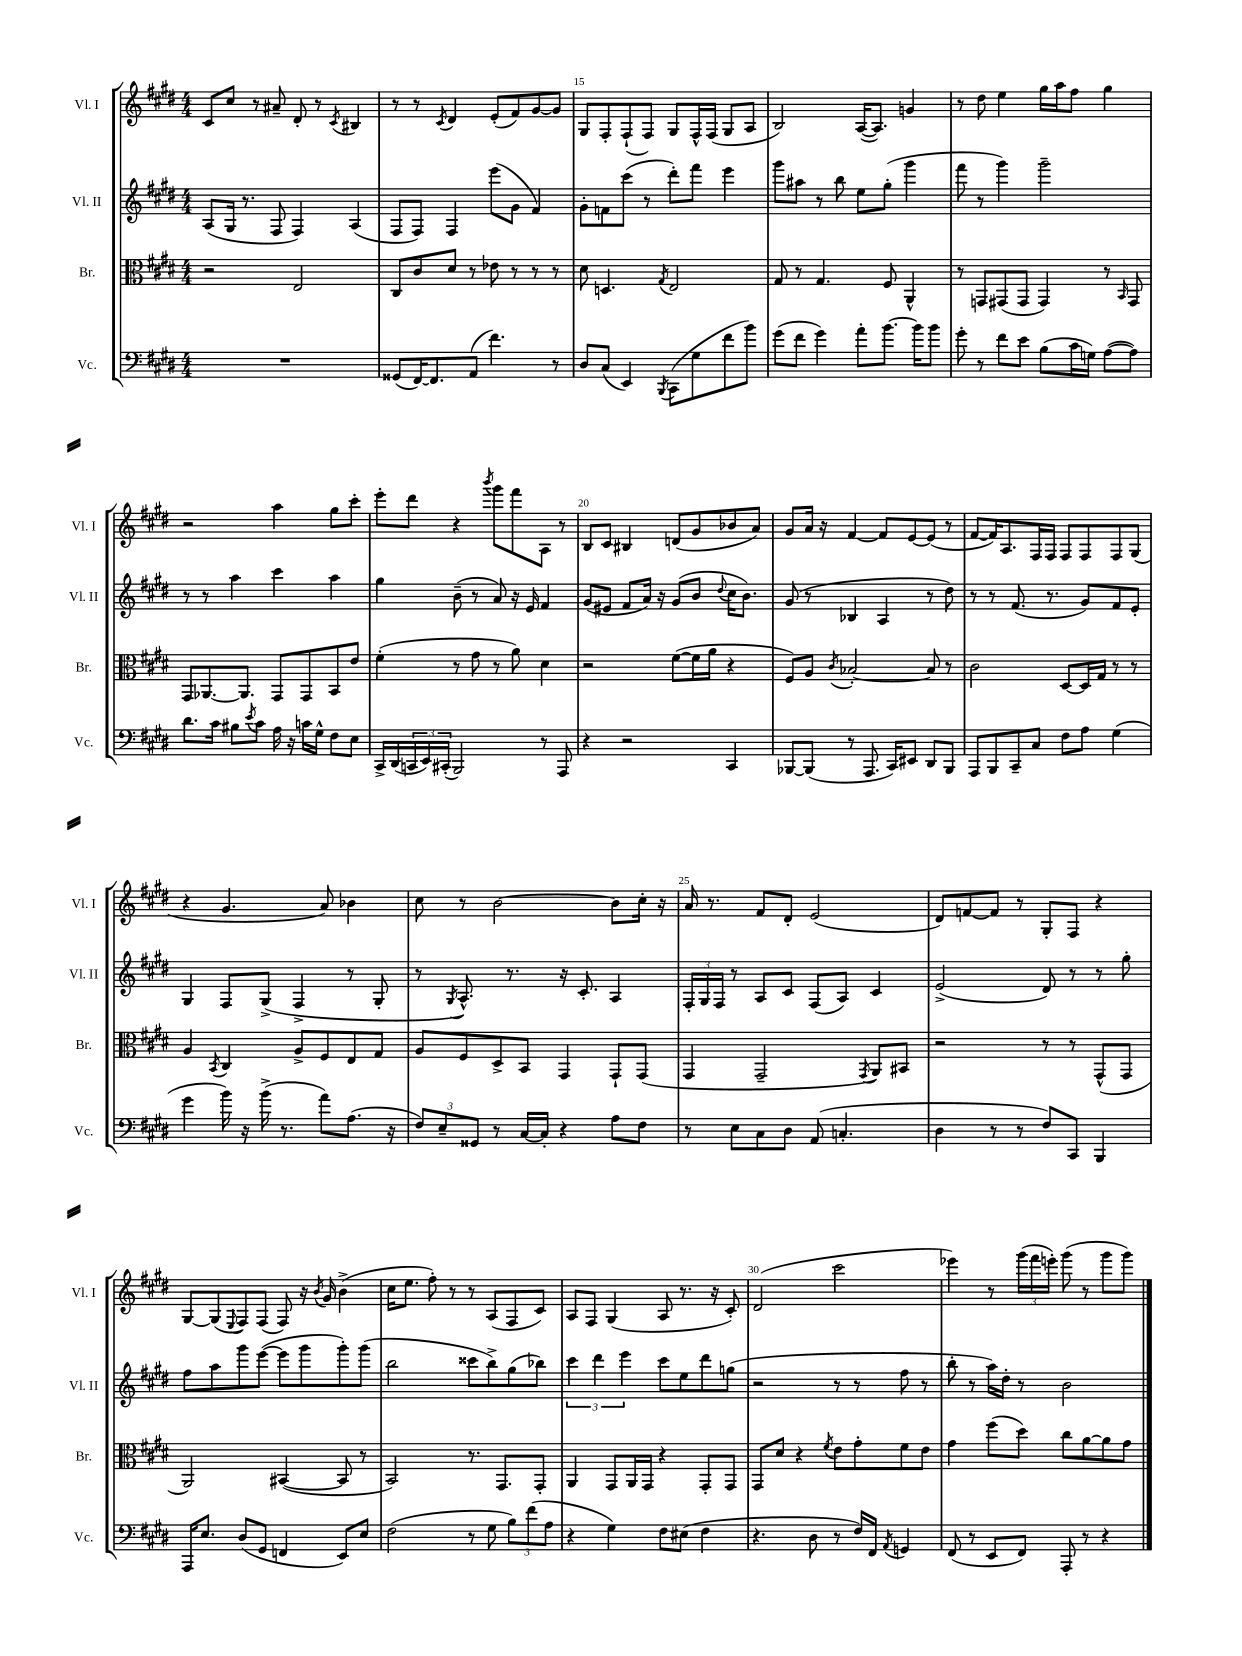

**kern	**kern	**kern	**kern
*staff4	*staff3	*staff2	*staff1
*clefF4	*clefC3	*clefG2	*clefG2
*k[f#c#g#d#]	*k[f#c#g#d#]	*k[f#c#g#d#]	*k[f#c#g#d#]
*M4/4	*M4/4	*M4/4	*M4/4
1r	2r	(8A	8c#
.	.	16G#	8cc#
.	.	8.r	.
.	.	.	8r
.	.	8F#	8a#~
.	2E	4F#)	8d#'
.	.	.	8r
.	.	.	8qc#
.	.	(4A	4B#
=	=	=	=
(8GG##	8C#	8F#	8r
[16FF#)	8c#	8F#)	8r
8.FF#]	.	.	.
.	.	.	8qc#
.	8d#	4F#	4d#
(8AA	8r	.	.
4.f#)	8e-	(8eee	(8e'
.	8r	8g#	8f#)
.	8r	4f#)	[8g#
8r	8r	.	8g#]
=	=	=	=
8D#	8d#	8g#'	8G#
(8C#	4.D	8f	8F#'
4EE)	.	(8ccc#	(8F#`
.	.	8r	8F#)
8qBBB	8qG#	.	.
(8CC#	2E	8ddd#')	8G#
8G#	.	8fff#	16F#^^
.	.	.	(16F#
8f#	.	4eee	8G#
8b)	.	.	8A
=	=	=	=
(8g#	8G#	8ggg#	2B)
8f#	8r	8aa#	.
4g#)	4.G#	8r	.
.	.	8bb	.
8a'	.	8ee	([16A
.	.	.	8.A])
[8.b	8F#	(8gg#'	.
.	4AA^^	4ggg#	4g
16b]	.	.	.
8b	.	.	.
=	=	=	=
8g#'	8r	8fff#	8r
8r	8GG	8r	8dd#
8f#	(8GG#	4ggg#)	4ee
8e	8GG#	.	.
(8B	4GG#)	2ggg#~	16gg#
.	.	.	16aa
16c#	.	.	8ff#
16G)	.	.	.
([8A	8r	.	4gg#
.	16qqBB	.	.
8A])	8GG#	.	.
=	=	=	=
8.d#	8GG#	8r	2r
.	[8.AA-	8r	.
16c#	.	.	.
8B#	.	4aa	.
.	8.AA-]	.	.
8qe	.	.	.
8c#	.	.	.
16A	8GG#	4ccc#	4aa
16r	.	.	.
16c	8GG#	.	.
16G#^^	.	.	.
8F#	8BB	4aa	8gg#
8E	8e	.	8ccc#'
=	=	=	=
16CC#^	(4f#'	4gg#	8eee'
(16DD#	.	.	.
24CC	.	.	8ddd#
24EE)	.	.	.
(24CC#'	.	.	.
2BBB)	8r	(8b~	4r
.	8g#	8r	.
.	.	.	8qbbb
.	8r	8a)	8ggg#
.	8a)	16r	8fff#
.	.	16e	.
8r	4d#	4f#	8A
8AAA	.	.	8r
=	=	=	=
4r	2r	(8g#	8B
.	.	8e#	8c#
2r	.	8f#	4B#
.	.	16a)	.
.	.	16r	.
.	([8f#	(8g#	(8d
.	16f#]	8b	8g#
.	16a	.	.
.	.	8qqdd#	.
4CC#	4r	16cc#	8b-
.	.	8.b)	.
.	.	.	8a)
=	=	=	=
[8BBB-	8F#)	(8g#	8g#
(8BBB-]	8A	8r	16a
.	.	.	16r
.	8qc#	.	.
8r	[2B-'	4B-	[4f#
8.AAA	.	.	.
.	.	4A	8f#]
16CC#)	.	.	.
8EE#	.	.	[8e
8DD#	8B-]	8r	(8e]
8BBB-	8r	8dd#)	8r
=	=	=	=
8AAA	2c#	8r	[8f#
8BBB	.	8r	16f#])
.	.	.	8.A
8CC#~	.	(8.f#	.
8C#	.	.	16F#
.	.	8.r	16F#
8F#	[8D#	.	8F#
8A	16D#]	8g#)	8F#
.	16G#	.	.
(4G#	8r	8f#	8F#
.	8r	8e'	(8G#
=	=	=	=
4g#	4A	4G#	4r
.	8qBB	.	.
16b)	4C#	8F#	4.g#
16r	.	.	.
(16b^	.	(8G#^	.
8.r	.	.	.
.	8A^	4F#^	.
8a)	8F#	.	8a)
(8.A	8E	8r	4b-
.	8G#	8G#'	.
16r	.	.	.
=	=	=	=
12F#)	8A	8r	8cc#
12E~	.	.	.
.	.	8qG#	.
.	8F#	8.A^^)	8r
12GG##	.	.	.
8r	8D#^	.	[2b
.	.	8.r	.
[16C#	8BB	.	.
16C#']	.	.	.
4r	4GG#	16r	.
.	.	8.c#'	.
8A	8GG#`	4A	8b]
8F#	(8GG#	.	16cc#'
.	.	.	16r
=	=	=	=
8r	4GG#	24F#'	16a
.	.	24G#	.
.	.	.	8.r
.	.	24F#	.
8E	.	8r	.
8C#	2GG#~	8A	8f#
8D#	.	8c#	8d#'
(8AA	.	(8F#	(2e
4.C'	.	8A)	.
.	8qGG#	.	.
.	8AA)	4c#	.
.	8BB#	.	.
=	=	=	=
4D#	2r	(2e^	8d#)
.	.	.	[8f
8r	.	.	8f]
8r	.	.	8r
8F#)	8r	8d#)	8G#'
8CC#	8r	8r	8F#
4BBB	(8GG#^^	8r	4r
.	8GG#	8gg#'	.
=	=	=	=
16AAA	2AA)	8ff#	[8G#
8.E	.	.	.
.	.	8aa	(8G#]
.	.	.	8qqE
(8D#	.	8ggg#	8F#)
8GG#	.	([8eee	(8F#
4FF	([4BB#	8eee]	8F#)
.	.	8ggg#	16r
.	.	.	8qb
.	.	.	16g#
8EE)	8BB#]	8ggg#')	(4b^
8E	8r	(8ggg#	.
=	=	=	=
(2F#	2BB)	2bb	16cc#
.	.	.	8.ee
.	.	.	8ff#')
.	.	.	8r
8r	8.r	8ccc##	8r
8G#	.	8bb^)	(8A
.	8.GG#	.	.
12B)	.	(8gg#	8F#
(12f#	.	.	.
.	8GG#'	8bb-)	8c#)
12A	.	.	.
=	=	=	=
4r	4AA	6ccc#	8A
.	.	.	8F#
.	.	6ddd#	.
4G#)	8GG#	.	(4G#
.	.	6eee	.
.	16AA	.	.
.	16GG#	.	.
8F#	4r	8ccc#	8A
(8E#	.	8ee	8.r
4F#	8GG#'	8ddd#	.
.	.	.	16r
.	8GG#	(8gg	8c#')
=	=	=	=
4.r	8GG#	2r	(2d#
.	8d#	.	.
.	4r	.	.
8D#	.	.	.
.	8qf#	.	.
8r	8e	8r	2ccc#
16F#)	8g#'	8r	.
16FF#	.	.	.
8qAA	.	.	.
4GG	8f#	8ff#	.
.	8e	8r	.
=	=	=	=
(8FF#	4g#	8bb'	4eee-)
8r	.	8r	.
8EE	(8ff#	16aa)	8r
.	.	16dd#'	.
8FF#)	8dd#)	8r	(24ggg#
.	.	.	24fff#
.	.	.	24eee')
8AAA'	8cc#	2b	(8ggg#
8r	[8a	.	8r
4r	8a]	.	8ggg#
.	8g#	.	8ggg#)
==	==	==	==
*-	*-	*-	*-
